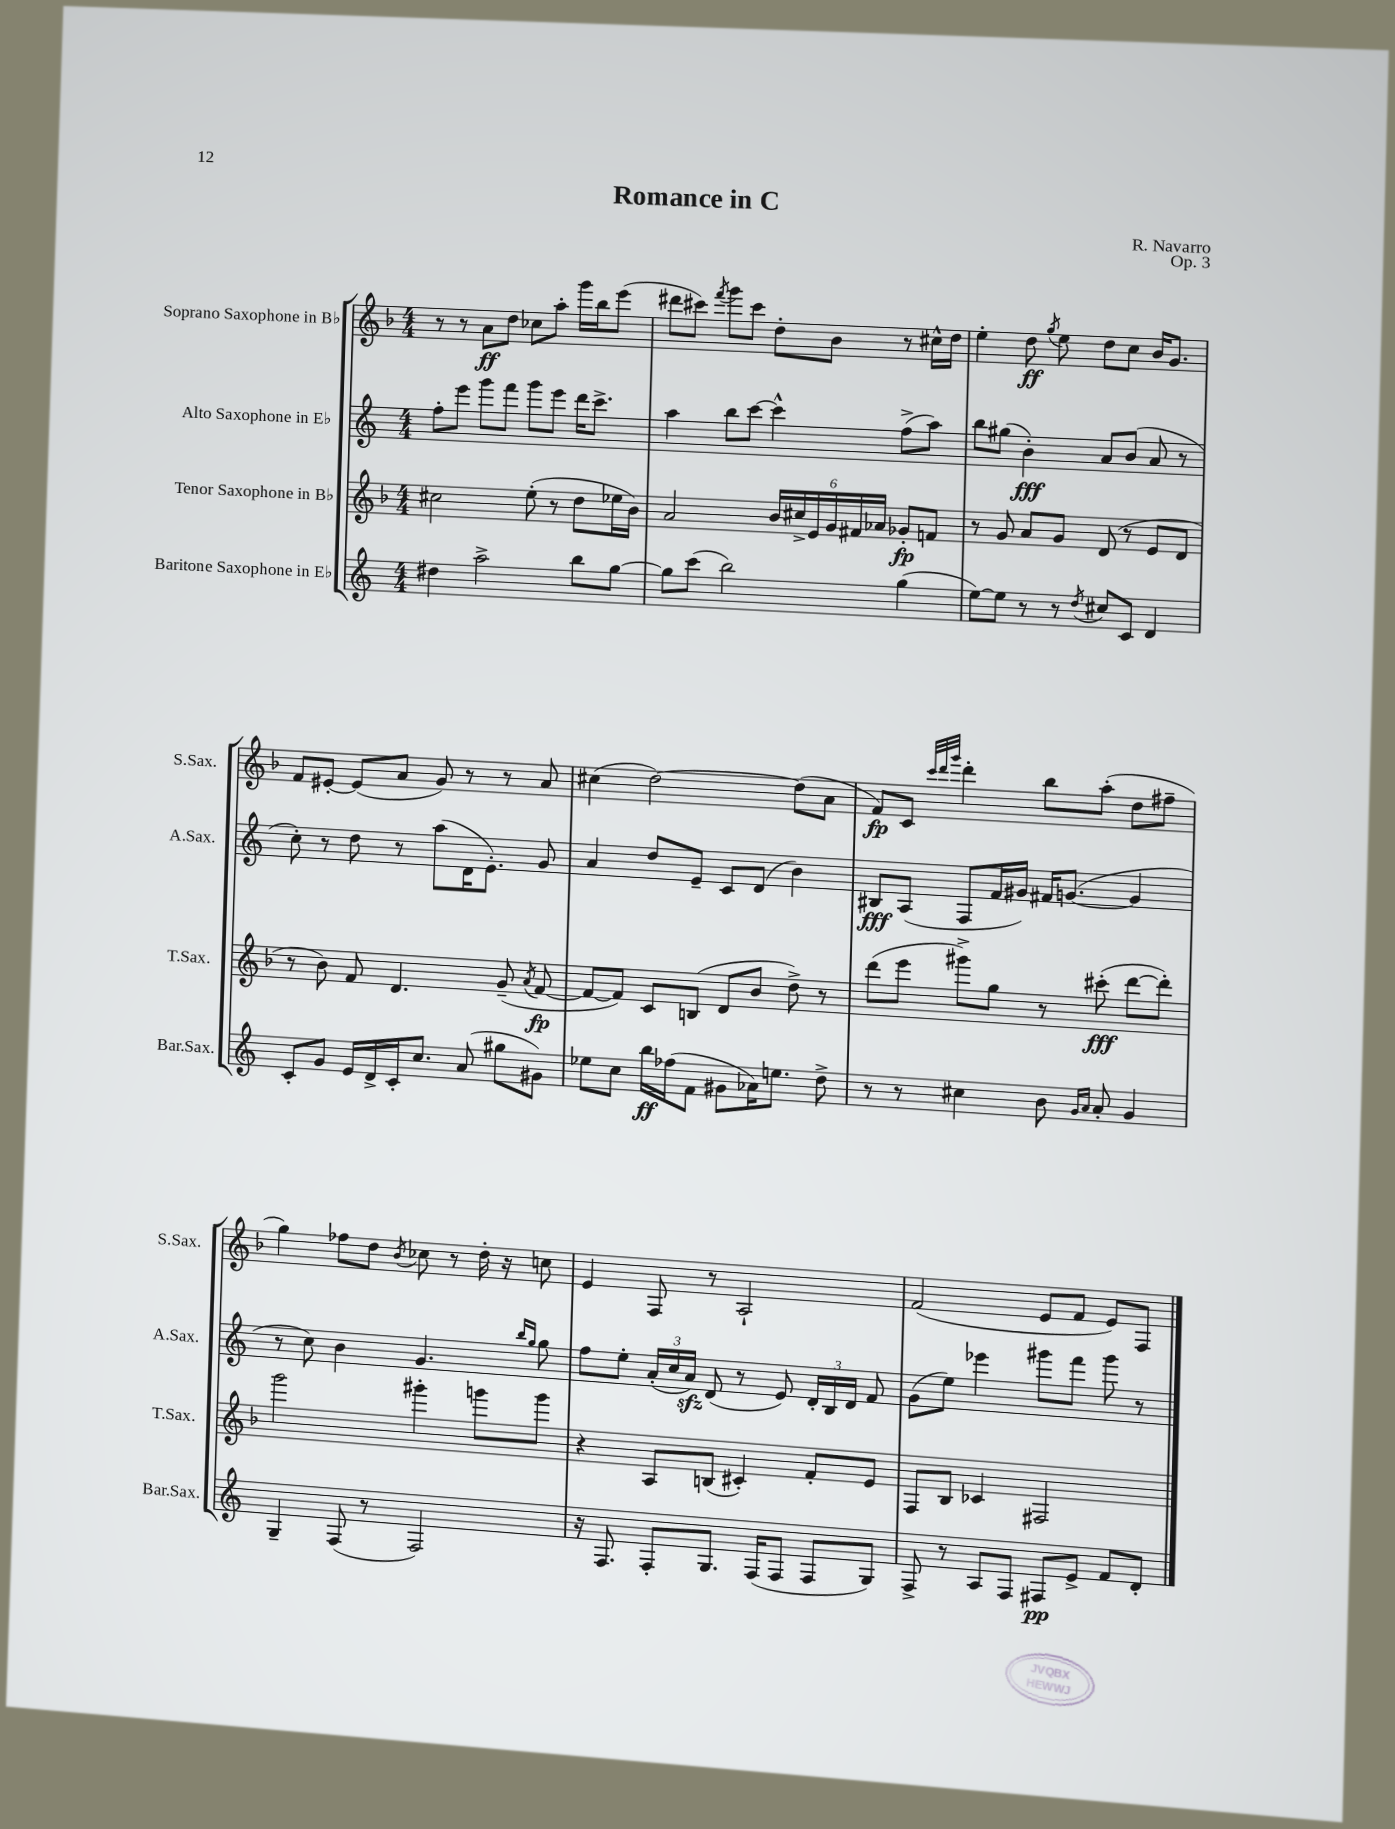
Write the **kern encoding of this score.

**kern	**kern	**kern	**kern
*staff4	*staff3	*staff2	*staff1
*clefG2	*clefG2	*clefG2	*clefG2
*k[]	*k[b-]	*k[]	*k[b-]
*M4/4	*M4/4	*M4/4	*M4/4
4dd#	2cc#	8ff'	8r
.	.	8eee	8r
2aa^	.	8ggg	8a
.	.	8fff	8dd
.	(8ee'	8ggg	8cc-
.	8r	8eee	8aa'
8bb	8dd	16ddd	16ggg
.	.	8.ccc^	16bb-
[8gg	16ee-	.	(8eee
.	16b-)	.	.
=	=	=	=
8gg]	2a	4aa	8ddd#
(8ccc	.	.	8ccc#)
.	.	.	8qfff
2bb)	.	8bb	8ggg
.	.	[8ccc	8ccc#
.	24b-	4ccc^^]	8dd'
.	24cc#^	.	.
.	24e	.	.
.	24g	.	8b-
.	24f#	.	.
.	24a-	.	.
(4gg	8g-'	(8ff^	8r
.	8f	8aa)	16cc#^^
.	.	.	16dd
=	=	=	=
[8ee)	8r	8bb	4ee'
8ee]	8g	(8gg#	.
8r	8a	4b')	8dd
.	.	.	8qgg
8r	8g	.	8ee
8qdd	.	.	.
8cc#	(8d	8a	8dd
8c	8r	(8b	8cc
4d	8e	8a	16b-
.	.	.	8.g
.	8d	8r	.
=	=	=	=
8c'	8r	8cc')	8f
8g	8b-)	8r	[8e#'
16e	8f	8dd	(8e#]
16d^	.	.	.
16c'	4.d	8r	8a
8.cc	.	.	.
.	.	(8aa	8g)
(8a	.	16d	8r
.	.	8.e')	.
8gg#	(8g~	.	8r
.	8qa	.	.
8g#)	[8f	8g	8a
=	=	=	=
8ee-	8f_	4a	(4cc#
8cc	8f])	.	.
16bb	8c	8dd	[2dd)
(16ff-	.	.	.
8f	(8B	8e~	.
8g#	8d	8c	.
16a-)	8b-	(8d	.
8.ee	.	.	.
.	8dd^)	4b)	(8dd]
8dd^	8r	.	8a
=	=	=	=
8r	(8ddd	8B#	8f)
8r	8eee	(8A	8c
.	.	.	32qqccc
.	.	.	32qqddd
.	.	.	32qqggg
4cc#	8ggg#^)	8F	4ddd'
.	8gg	16f	.
.	.	16g#)	.
8b	8r	16f#	8bb-
.	.	([8.g	.
16qqg	.	.	.
16qqa	.	.	.
8a'	(8ccc#'	.	(8aa'
4g	[8ddd	4g]	8dd
.	8ddd'])	.	8ff#~
=	=	=	=
4G~	2ggg	8r	4gg)
.	.	8cc)	.
(8F	.	4b	8ff-
8r	.	.	8dd
.	.	.	8qb-
2F)	4ggg#'	4.g	8cc-
.	.	.	8r
.	8ggg	.	16dd'
.	.	.	16r
.	.	16qqbb	.
.	.	16qqgg	.
.	8ggg	8gg	8cc
=	=	=	=
16r	4r	8ff	4e
8.F	.	.	.
.	.	8ee'	.
8F'	8A	(24a'	8F
.	.	24cc	.
.	.	24a)	.
8.G	(8B	(8d	8r
.	4c#')	8r	2A`
(16F	.	.	.
8F	.	8e)	.
8F	8f'	24d'	.
.	.	24B	.
.	.	24d	.
8G)	8e	8f	.
=	=	=	=
8F^	8F	(8g	(2f
8r	8B-	8ee)	.
8A	4c-	4eee-	.
8F	.	.	.
8F#	2F#	8ggg#	8e
8e^	.	8fff	8f
8f	.	8ggg#	8e)
8d'	.	8r	8F
==	==	==	==
*-	*-	*-	*-
